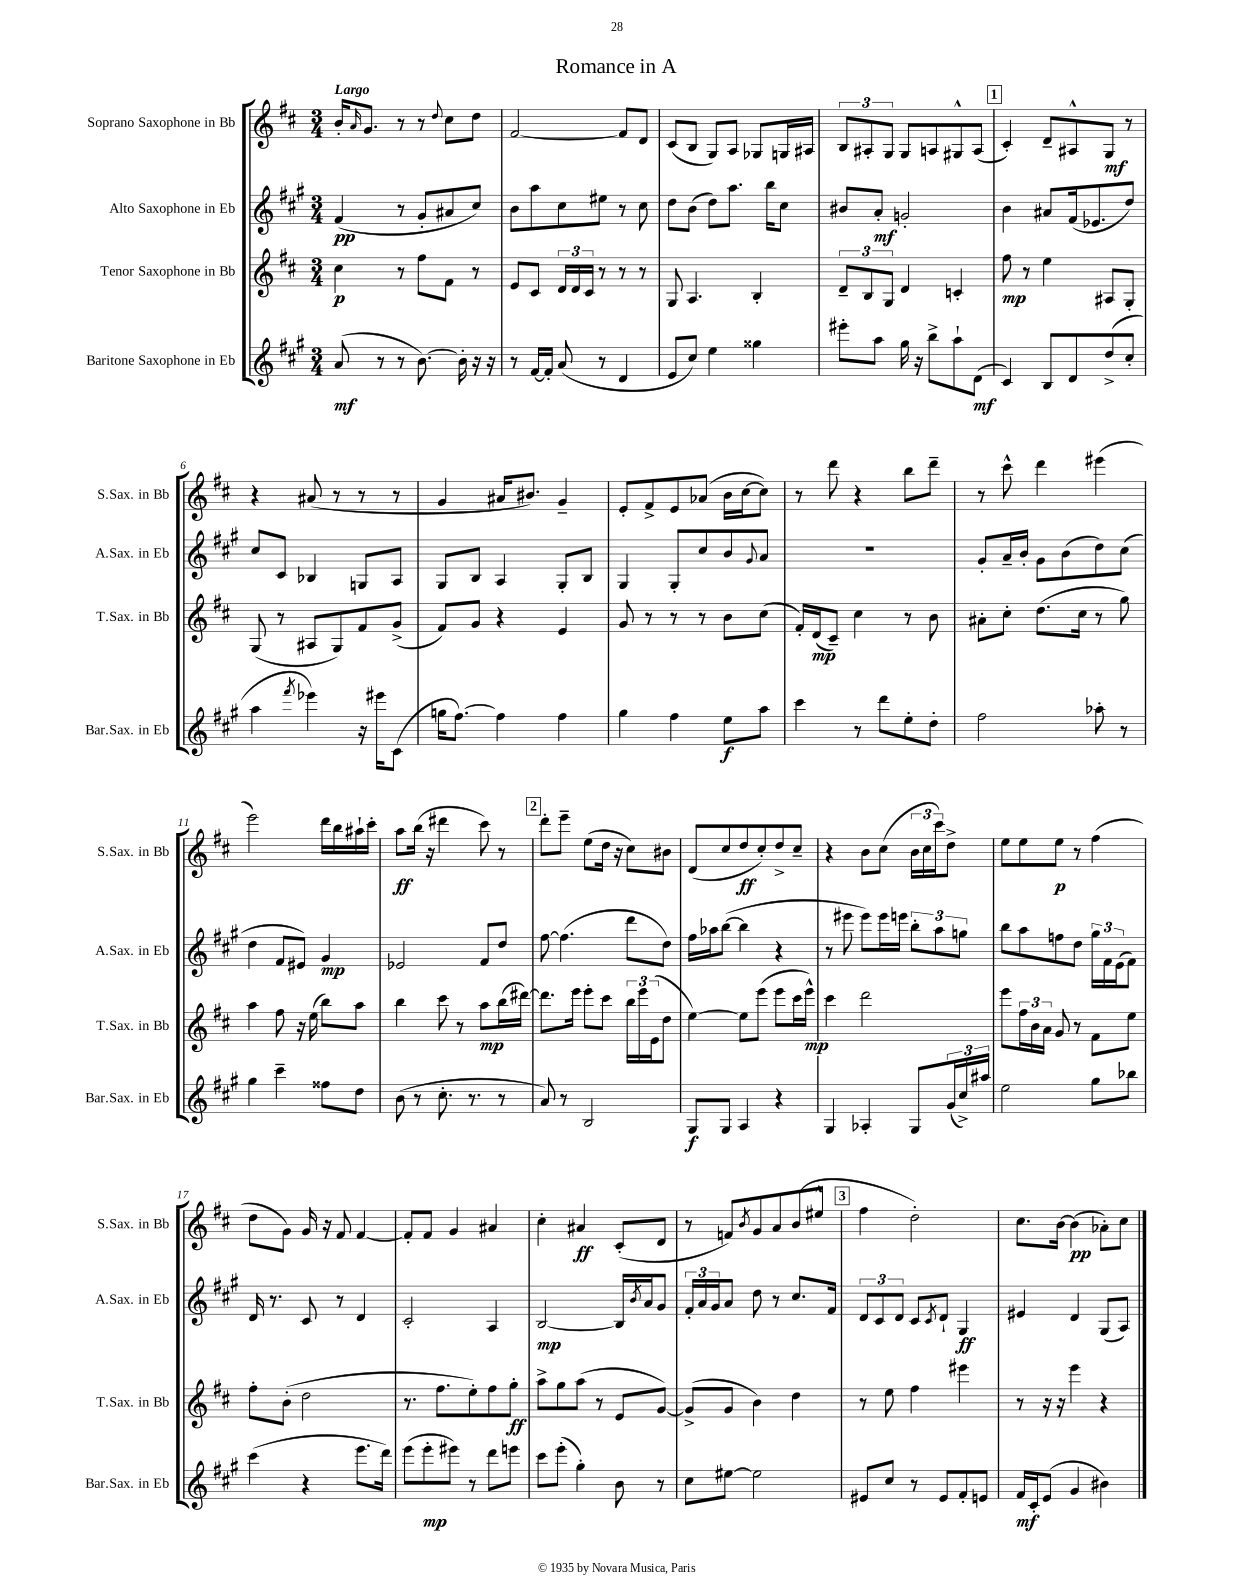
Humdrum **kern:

**kern	**kern	**kern	**kern
*staff4	*staff3	*staff2	*staff1
*clefG2	*clefG2	*clefG2	*clefG2
*k[f#c#g#]	*k[f#c#]	*k[f#c#g#]	*k[f#c#]
*M3/4	*M3/4	*M3/4	*M3/4
(8a	4cc#	(4f#	16b'
.	.	.	16qqa
.	.	.	8.g
8r	.	.	.
8r	8r	8r	8r
[8.b)	8ff#	8g#'	8r
.	.	.	8qqdd
.	8f#	8a#	8cc#
16b']	.	.	.
16r	8r	8cc#)	8dd
16r	.	.	.
=	=	=	=
8r	8e	8b	[2f#
[16f#	8c#	8aa	.
16f#']	.	.	.
(8a	24d	8cc#	.
.	24d	.	.
.	24c#	.	.
8r	8r	8ee#	.
4d	8r	8r	8f#]
.	8r	8cc#	8d
=	=	=	=
8e	8G	8dd	(8c#
8cc#)	4.A	(8b	8B
4ee	.	8dd)	8G)
.	.	8.aa	8A
4gg##	4B'	.	8G-
.	.	16bb	.
.	.	8cc#	16G
.	.	.	16A#
=	=	=	=
8eee#'	12d~	8b#	12B
.	12B	.	12A#'
8aa	.	8a'	.
.	12G	.	12G
16gg#	4d	2g'	8G
16r	.	.	.
8bb^	.	.	8A
8aa`	4c'	.	8G#^^
(8d	.	.	(8A
=	=	=	=
4c#)	8ff#	4b	4c#')
.	8r	.	.
8B	4ee	8a#	8d~
8d	.	(16f#	8A#^^
.	.	8.e-	.
(8dd^	8A#	.	8G
8cc#'	8G'	8dd)	8r
=	=	=	=
4aa	(8G	8cc#	4r
.	8r	8c#	.
8qfff#	.	.	.
4eee-)	8A#	4B-	(8a#
.	8G)	.	8r
16r	8f#	8G	8r
16eee#	.	.	.
(8c#	(8g^	8A	8r
=	=	=	=
16gg	8f#)	8G#	4g
[8.ff#)	.	.	.
.	8g	8B	.
4ff#]	4r	4A	16a#
.	.	.	8.b#)
4ff#	4e	8G#'	4g~
.	.	8B	.
=	=	=	=
4gg#	8g	4G#	8e'
.	8r	.	8f#^
4ff#	8r	8G#'	8e
.	8r	8cc#	(8a-
8ee	8b	8b	16b
.	.	.	[16cc#
.	.	8qqg#	.
8aa	(8cc#	8a	8cc#])
=	=	=	=
4ccc#	16f#')	2.r	8r
.	(16d	.	.
.	8c#~)	.	8ddd
8r	4cc#	.	4r
8ddd	.	.	.
8ee'	8r	.	8bb
8dd'	8b	.	8ddd~
=	=	=	=
2ff#	8a#'	8g#'	8r
.	8cc#'	16a~	8ccc#^^
.	.	16b'	.
.	(8.dd	8g#	4ddd
.	.	(8b	.
.	16cc#	.	.
8aa-'	8r	8dd)	(4eee#
8r	8gg)	(8cc#	.
=	=	=	=
4gg#	4aa	4dd	2eee)
4ccc#~	8ff#	8f#	.
.	16r	8e#)	.
.	(16ee	.	.
8ff##	8bb)	4g#	16ddd
.	.	.	16bb
8dd	8aa	.	16aa#`
.	.	.	16ccc#'
=	=	=	=
(8b	4bb	2e-	8aa
8r	.	.	(16bb
.	.	.	16r
8.cc#'	8ccc#	.	4ddd#
.	8r	.	.
8.r	.	.	.
.	8aa	8f#	8ccc#)
8r	(16bb	8dd	8r
.	[16ddd#)	.	.
=	=	=	=
8a)	8.ddd#]	[8ff#	8ddd'
8r	.	(4.ff#]	8eee~
.	16eee	.	.
2B	8eee'	.	(8ee
.	8ccc#	.	16dd
.	.	.	16r
.	24bb	8ddd	8cc#)
.	24eee	.	.
.	(24e	.	.
.	8dd	8dd)	8b#
=	=	=	=
8G#	[4ee)	16ff#	(8d
.	.	16aa-	.
8G#	.	([8bb	8cc#
4A	8ee]	4bb]	8dd
.	(8eee	.	8cc#')
4r	8eee	4r	8dd^
.	16ccc#	.	8cc#~
.	16eee^^)	.	.
=	=	=	=
4G#	4ccc#	8r	4r
.	.	8eee#	.
4A-'	2ddd	8eee#)	8b
.	.	16eee#	(8cc#
.	.	16eee	.
8G#	.	12bb'	24b
.	.	.	24cc#
.	.	12aa	24ccc#)
(24g#	.	.	8dd^
24cc#^)	.	12gg	.
24aa#	.	.	.
=	=	=	=
2ee	8eee	8bb	8ee
.	24ff#	8aa	8ee
.	24b	.	.
.	24a	.	.
.	8g	8ff	8ee
.	8r	8dd	8r
8gg#	8f#	24gg#	(4ff#
.	.	24f#	.
.	.	(24e	.
8bb-	8ee	8f#)	.
=	=	=	=
(4ccc#	8ff#'	16d	8dd
.	.	8.r	.
.	(8b'	.	8g)
4r	2dd	8c#	16g
.	.	.	16r
.	.	8r	8f#
8.eee	.	4d	[4f#
16ddd)	.	.	.
=	=	=	=
(8eee	8.r	2c#'	8f#']
8eee'	.	.	8f#
.	8.ff#	.	.
8eee#)	.	.	4g
8r	8ee')	.	.
8ddd	8ff#	4A	4a#
8eee	8gg'	.	.
=	=	=	=
8ccc#	8aa^	[2B	4cc#'
(8eee'	8gg	.	.
4gg#')	(8aa	.	4a#
.	8r	.	.
8b	8e	16B]	(8c#'
.	.	8qb	.
.	.	16a	.
8r	[8g)	8g#	8d
=	=	=	=
8cc#	(8g^]	24f#'	8r
.	.	24a	.
.	.	24g#	.
[8ee#	8g	8a	8f)
.	.	.	8qb
2ee#]	4b)	8dd	8g
.	.	8r	8a
.	4dd	8.cc#	(8b
.	.	.	8ee#^^
.	.	16f#	.
=	=	=	=
8e#	8r	12d	4ff#
.	.	12c#	.
8cc#	8ee	.	.
.	.	12d	.
8r	4ff#	8c#	2dd')
.	.	8qc#	.
8e#	.	8d`	.
8f#'	4eee#	4G#	.
8e	.	.	.
=	=	=	=
16f#	8r	4e#	8.cc#
16c#'	.	.	.
(8e	16r	.	.
.	16r	.	[16b
4g#	4eee	4d	(4b]
4b#)	4r	(8G#	8a-')
.	.	8A)	8cc#
==	==	==	==
*-	*-	*-	*-
